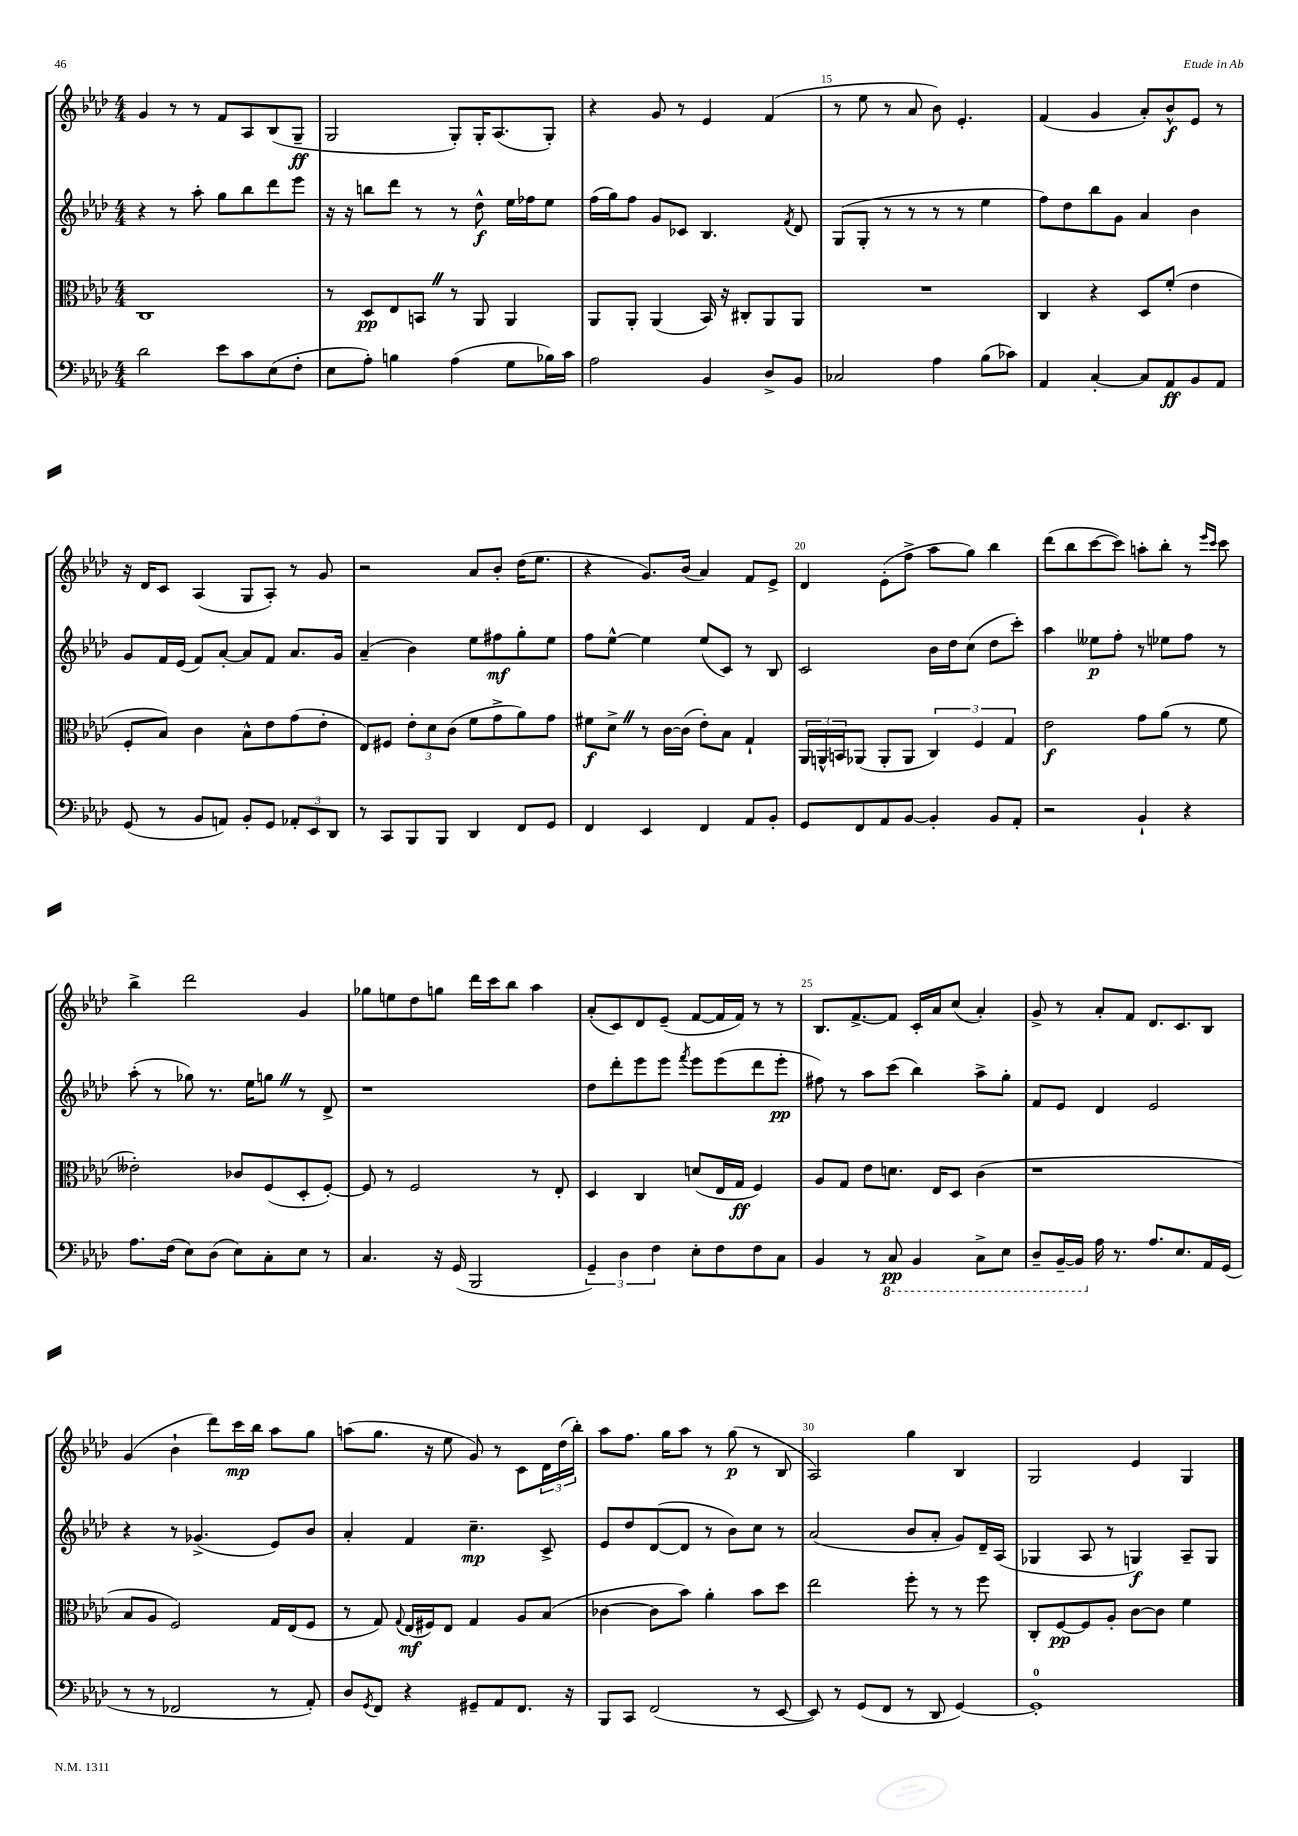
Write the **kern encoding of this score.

**kern	**dynam	**kern	**dynam	**kern	**dynam	**kern	**dynam
*part4	*part4	*part3	*part3	*part2	*part2	*part1	*part1
*staff4	*staff4	*staff3	*staff3	*staff2	*staff2	*staff1	*staff1
*clefF4	*	*clefC3	*	*clefG2	*	*clefG2	*
*k[b-e-a-d-]	*	*k[b-e-a-d-]	*	*k[b-e-a-d-]	*	*k[b-e-a-d-]	*
*M4/4	*	*M4/4	*	*M4/4	*	*M4/4	*
=12	=12	=12	=12	=12	=12	=12	=12
2d-\	.	1C	.	4r	.	4g/	.
.	.	.	.	8r	.	8r	.
.	.	.	.	8aa-'\	.	8r	.
8e-\L	.	.	.	8gg\L	.	8f/L	.
8c\	.	.	.	8bb-\	.	8A-/	.
(8E-\	.	.	.	8ddd-\	.	(8B-/	.
8F'\J	.	.	.	8eee-\J	.	8G~/J	ff
=13	=13	=13	=13	=13	=13	=13	=13
8E-\L	.	8r	.	16r	.	2G/	.
.	.	.	.	16r	.	.	.
8A-'\J)	.	8D-/L	pp	8bbn\L	.	.	.
4Bn\	.	8E-/	.	8ddd-\J	.	.	.
.	.	8BBnZ/J	.	8r	.	.	.
(4A-\	.	8r	.	8r	.	8G'/L)	.
.	.	8AA-/	.	8dd-^^\	f	16G'/K	.
.	.	.	.	.	.	(8.A-/	.
8G\L	.	4AA-/	.	16ee-\LL	.	.	.
.	.	.	.	16ff-X\J	.	.	.
16B-X\L)	.	.	.	8ee-\J	.	8G'/J)	.
16c\JJ	.	.	.	.	.	.	.
=14	=14	=14	=14	=14	=14	=14	=14
2A-\	.	8AA-/L	.	(16ff\LL	.	4r	.
.	.	.	.	16gg\J)	.	.	.
.	.	8AA-'/J	.	8ff\J	.	.	.
.	.	(4AA-/	.	8g/L	.	8g/	.
.	.	.	.	8c-X/J	.	8r	.
4BB-/	.	16BB-/)	.	4.B-/	.	4e-/	.
.	.	16r	.	.	.	.	.
.	.	8C#X'/L	.	.	.	.	.
8D-^/L	.	8AA-/	.	.	.	(4f/	.
.	.	.	.	8qf/	.	.	.
8BB-/J	.	8AA-/J	.	8d-/	.	.	.
=15	=15	=15	=15	=15	=15	=15	=15
2C-X/	.	1r	.	(8G/L	.	8r	.
.	.	.	.	8G'/J	.	8ee-\	.
.	.	.	.	8r	.	8r	.
.	.	.	.	8r	.	8a-/	.
4A-\	.	.	.	8r	.	8b-\)	.
.	.	.	.	8r	.	4.e-'/	.
(8B-\L	.	.	.	4ee-\	.	.	.
8c-X\J)	.	.	.	.	.	.	.
=16	=16	=16	=16	=16	=16	=16	=16
4AA-/	.	4C/	.	8ff\L)	.	(4f/	.
.	.	.	.	8dd-\	.	.	.
[4C'/	.	4r	.	8bb-\	.	4g/	.
.	.	.	.	8g\J	.	.	.
8C/L]	.	8D-/L	.	4a-/	.	8a-'/L)	.
8AA-/	ff	(8f'/J	.	.	.	8b-^^/	f
8BB-/	.	4e-\	.	4b-\	.	8e-/J	.
8AA-/J	.	.	.	.	.	8r	.
!!LO:LB:g=z
=17	=17	=17	=17	=17	=17	=17	=17
(8GG/	.	8F'/L	.	8g/L	.	16r	.
.	.	.	.	.	.	16d-/KL	.
8r	.	8B-/J)	.	16f/L	.	8c/J	.
.	.	.	.	(16e-/JJ	.	.	.
8BB-/L	.	4c\	.	8f/L)	.	(4A-/	.
8AAn/J)	.	.	.	[8a-'/J	.	.	.
8BB-'/L	.	8B-^^\L	.	8a-/L]	.	8G/L	.
8GG/J	.	8e-\	.	8f/J	.	8A-'/J)	.
12AA-X'/L	.	(8g\	.	8.a-/L	.	8r	.
12EE-/	.	.	.	.	.	.	.
.	.	8e-'\J	.	.	.	8g/	.
12DD-/J	.	.	.	.	.	.	.
.	.	.	.	16g/Jk	.	.	.
=18	=18	=18	=18	=18	=18	=18	=18
8r	.	8E-/L)	.	(4a-~/	.	2r	.
8CC/L	.	8F#X/J	.	.	.	.	.
8BBB-/	.	12e-'\L	.	4b-\)	.	.	.
.	.	12d-\	.	.	.	.	.
8BBB-/J	.	.	.	.	.	.	.
.	.	(12c\J	.	.	.	.	.
4DD-/	.	8f\L	.	8ee-\L	.	8a-/L	.
.	.	8g^\	.	8ff#X\	mf	8b-'/J	.
8FF/L	.	8a-\)	.	8gg'\	.	(16dd-\KL	.
.	.	.	.	.	.	8.ee-\J	.
8GG/J	.	8g\J	.	8ee-\J	.	.	.
=19	=19	=19	=19	=19	=19	=19	=19
4FF/	.	8f#X\L	f	8ff\L	.	4r	.
.	.	8d-^Z\J	.	[8ee-^^\J	.	.	.
4EE-/	.	8r	.	4ee-\]	.	8.g/L)	.
.	.	[16c\LL	.	.	.	.	.
.	.	(16c\JJ]	.	.	.	(16b-/Jk	.
4FF/	.	8e-'\L)	.	(8ee-/L	.	4a-/)	.
.	.	8B-\J	.	8c/J)	.	.	.
8AA-/L	.	4G`/	.	8r	.	8f/L	.
8BB-'/J	.	.	.	8B-/	.	8e-^/J	.
=20	=20	=20	=20	=20	=20	=20	=20
8GG/L	.	24AA-/LL	.	2c/	.	4d-/	.
.	.	24AAn^^/	.	.	.	.	.
.	.	24BBn/J	.	.	.	.	.
8FF/	.	(8AA-X/J	.	.	.	.	.
8AA-/	.	8AA-'/L	.	.	.	(8e-'\L	.
[8BB-/J	.	8AA-/J	.	.	.	8ff^\J	.
4BB-'/]	.	6C/)	.	16b-\LL	.	8aa-\L	.
.	.	.	.	16dd-\J	.	.	.
.	.	.	.	(8cc\J	.	8gg\J)	.
.	.	6F/	.	.	.	.	.
8BB-/L	.	.	.	8dd-\L	.	4bb-\	.
.	.	6G/	.	.	.	.	.
8AA-'/J	.	.	.	8ccc'\J)	.	.	.
=21	=21	=21	=21	=21	=21	=21	=21
2r	.	2e-\	f	4aa-\	.	(8ddd-\L	.
.	.	.	.	.	.	8bb-\	.
.	.	.	.	8ee--X\L	p	[8ccc\	.
.	.	.	.	8ff'\J	.	8ccc\J])	.
4BB-`/	.	8g\L	.	8r	.	8aan'\L	.
.	.	(8a-\J	.	8ee-X\L	.	8bb-'\J	.
4r	.	8r	.	8ff\J	.	8r	.
.	.	.	.	.	.	16qqeee-/LL	.
.	.	.	.	.	.	16qqccc/JJ	.
.	.	8f\	.	8r	.	8ccc\	.
!!LO:LB:g=z
=22	=22	=22	=22	=22	=22	=22	=22
8.A-\L	.	2e--X'\)	.	(8aa-'\	.	4bb-^\	.
.	.	.	.	8r	.	.	.
(16F\Jk	.	.	.	.	.	.	.
8E-\L)	.	.	.	8gg-X\)	.	2ddd-\	.
(8D-\J	.	.	.	8.r	.	.	.
8E-\L)	.	8c-X/L	.	.	.	.	.
.	.	.	.	16ee-\KL	.	.	.
8C'\	.	(8F/	.	8ggnZ\J	.	.	.
8E-\J	.	8D-'/	.	8r	.	4g/	.
8r	.	[8F'/J)	.	8d-^/	.	.	.
=23	=23	=23	=23	=23	=23	=23	=23
4.C/	.	8F/]	.	1r	.	8gg-X\L	.
.	.	8r	.	.	.	8een\	.
.	.	2F/	.	.	.	8dd-\	.
16r	.	.	.	.	.	8ggn\J	.
(16GG/	.	.	.	.	.	.	.
2BBB-/	.	.	.	.	.	16ddd-\LL	.
.	.	.	.	.	.	16ccc\J	.
.	.	.	.	.	.	8bb-\J	.
.	.	8r	.	.	.	4aa-\	.
.	.	8E-'/	.	.	.	.	.
=24	=24	=24	=24	=24	=24	=24	=24
6GG~/)	.	4D-/	.	8dd-\L	.	(8a-'/L	.
.	.	.	.	8ddd-'\	.	8c/)	.
6D-\	.	.	.	.	.	.	.
.	.	4C/	.	8eee-\	.	8d-/	.
6F\	.	.	.	.	.	.	.
.	.	.	.	8eee-\J	.	(8e-~/J	.
.	.	.	.	8qfff/	.	.	.
8E-'\L	.	(8dn/L	.	8eee-\L	.	[8f/L	.
8F\	.	16E-/L	.	(8eee-\	.	16f/L]	.
.	.	16G/JJ	ff	.	.	16f/JJ)	.
8F\	.	4F/)	.	8ddd-\	.	8r	.
8C\J	.	.	.	8eee-'\J	pp	8r	.
=25	=25	=25	=25	=25	=25	=25	=25
4BB-/	.	8A-/L	.	8ff#X\)	.	8.B-/L	.
.	.	8G/J	.	8r	.	.	.
.	.	.	.	.	.	[8.f^/	.
8r	.	8e-\L	.	8aa-\L	.	.	.
*8ba	*	*	*	*	*	*	*
8CC/	pp	8.dn\J	.	(8ccc\J	.	8f/J]	.
4BBB-/	.	.	.	4bb-\)	.	16c'/LL	.
.	.	16E-/KL	.	.	.	16a-/J	.
.	.	8D-/J	.	.	.	(8cc/J	.
8CC^\L	.	(4c\	.	8aa-^\L	.	4a-'/)	.
8EE-\J	.	.	.	8gg'\J	.	.	.
=26	=26	=26	=26	=26	=26	=26	=26
8DD-~/L	.	1r	.	8f/L	.	8g^/	.
[16BBB-~/L	.	.	.	8e-/J	.	8r	.
16BBB-/JJ]	.	.	.	.	.	.	.
*X8ba	*	*	*	*	*	*	*
16A-\	.	.	.	4d-/	.	8a-'/L	.
8.r	.	.	.	.	.	.	.
.	.	.	.	.	.	8f/J	.
8.A-/L	.	.	.	2e-/	.	8.d-/L	.
8.E-/	.	.	.	.	.	8.c/	.
16AA-/L	.	.	.	.	.	8B-/J	.
(16GG/JJ	.	.	.	.	.	.	.
!!LO:LB:g=z
=27	=27	=27	=27	=27	=27	=27	=27
8r	.	8B-/L	.	4r	.	(4g/	.
8r	.	8A-/J	.	.	.	.	.
2FF-X/	.	2F/)	.	8r	.	4b-`\	.
.	.	.	.	(4.g-X^/	.	.	.
.	.	.	.	.	.	8ddd-\L)	.
.	.	.	.	.	.	16ccc\L	mp
.	.	.	.	.	.	16bb-\JJ	.
8r	.	16G/LL	.	8e-/L)	.	8aa-\L	.
.	.	(16E-/J	.	.	.	.	.
8AA-'/)	.	8F/J	.	8b-/J	.	8gg\J	.
=28	=28	=28	=28	=28	=28	=28	=28
8D-/L	.	8r	.	4a-'/	.	(8aan\L	.
8qGG/	.	.	.	.	.	.	.
8FF/J	.	8G/)	.	.	.	8.gg\J	.
.	.	8qqG/	.	.	.	.	.
4r	.	(16E-/LL	mf	4f/	.	.	.
.	.	16F#X/J)	.	.	.	16r	.
.	.	8E-/J	.	.	.	8ee-\	.
8GG#X~/L	.	4G/	.	4.cc~\	mp	8g/)	.
8AA-/	.	.	.	.	.	8r	.
8.FF/J	.	8A-/L	.	.	.	8c\L	.
.	.	(8B-/J	.	8c^/	.	24d-\L	.
.	.	.	.	.	.	(24dd-\	.
16r	.	.	.	.	.	.	.
.	.	.	.	.	.	24bb-'\JJ)	.
=29	=29	=29	=29	=29	=29	=29	=29
8BBB-/L	.	[4c-X\	.	8e-/L	.	8aa-\L	.
8CC/J	.	.	.	8dd-/	.	8.ff\J	.
(2FF/	.	8c-\L]	.	([8d-/	.	.	.
.	.	.	.	.	.	16gg\KL	.
.	.	8b-\J)	.	8d-/J]	.	8aa-\J	.
.	.	4a-'\	.	8r	.	8r	.
.	.	.	.	8b-\L)	.	(8gg\	p
8r	.	8b-\L	.	8cc\J	.	8r	.
[8EE-/	.	8dd-\J	.	8r	.	8B-/	.
=30	=30	=30	=30	=30	=30	=30	=30
8EE-/])	.	2ee-\	.	(2a-/	.	2A-/)	.
8r	.	.	.	.	.	.	.
(8GG/L	.	.	.	.	.	.	.
8FF/J	.	.	.	.	.	.	.
8r	.	8ff'\	.	8b-/L	.	4gg\	.
8DD-/	.	8r	.	8a-'/J	.	.	.
[4GG/)	.	8r	.	8g/L)	.	4B-/	.
.	.	8ff\	.	16d-~/L	.	.	.
.	.	.	.	(16A-/JJ	.	.	.
=31	=31	=31	=31	=31	=31	=31	=31
1GG']	.	8C'/L	.	4G-X/	.	2G/	.
.	.	[8F/	pp	.	.	.	.
.	.	8F/]	.	8A-/	.	.	.
.	.	8A-'/J	.	8r	.	.	.
.	.	[8c\L	.	4Gn/)	f	4e-/	.
.	.	8c\J]	.	.	.	.	.
.	.	4f\	.	8A-~/L	.	4G/	.
.	.	.	.	8G/J	.	.	.
==	==	==	==	==	==	==	==
*-	*-	*-	*-	*-	*-	*-	*-
